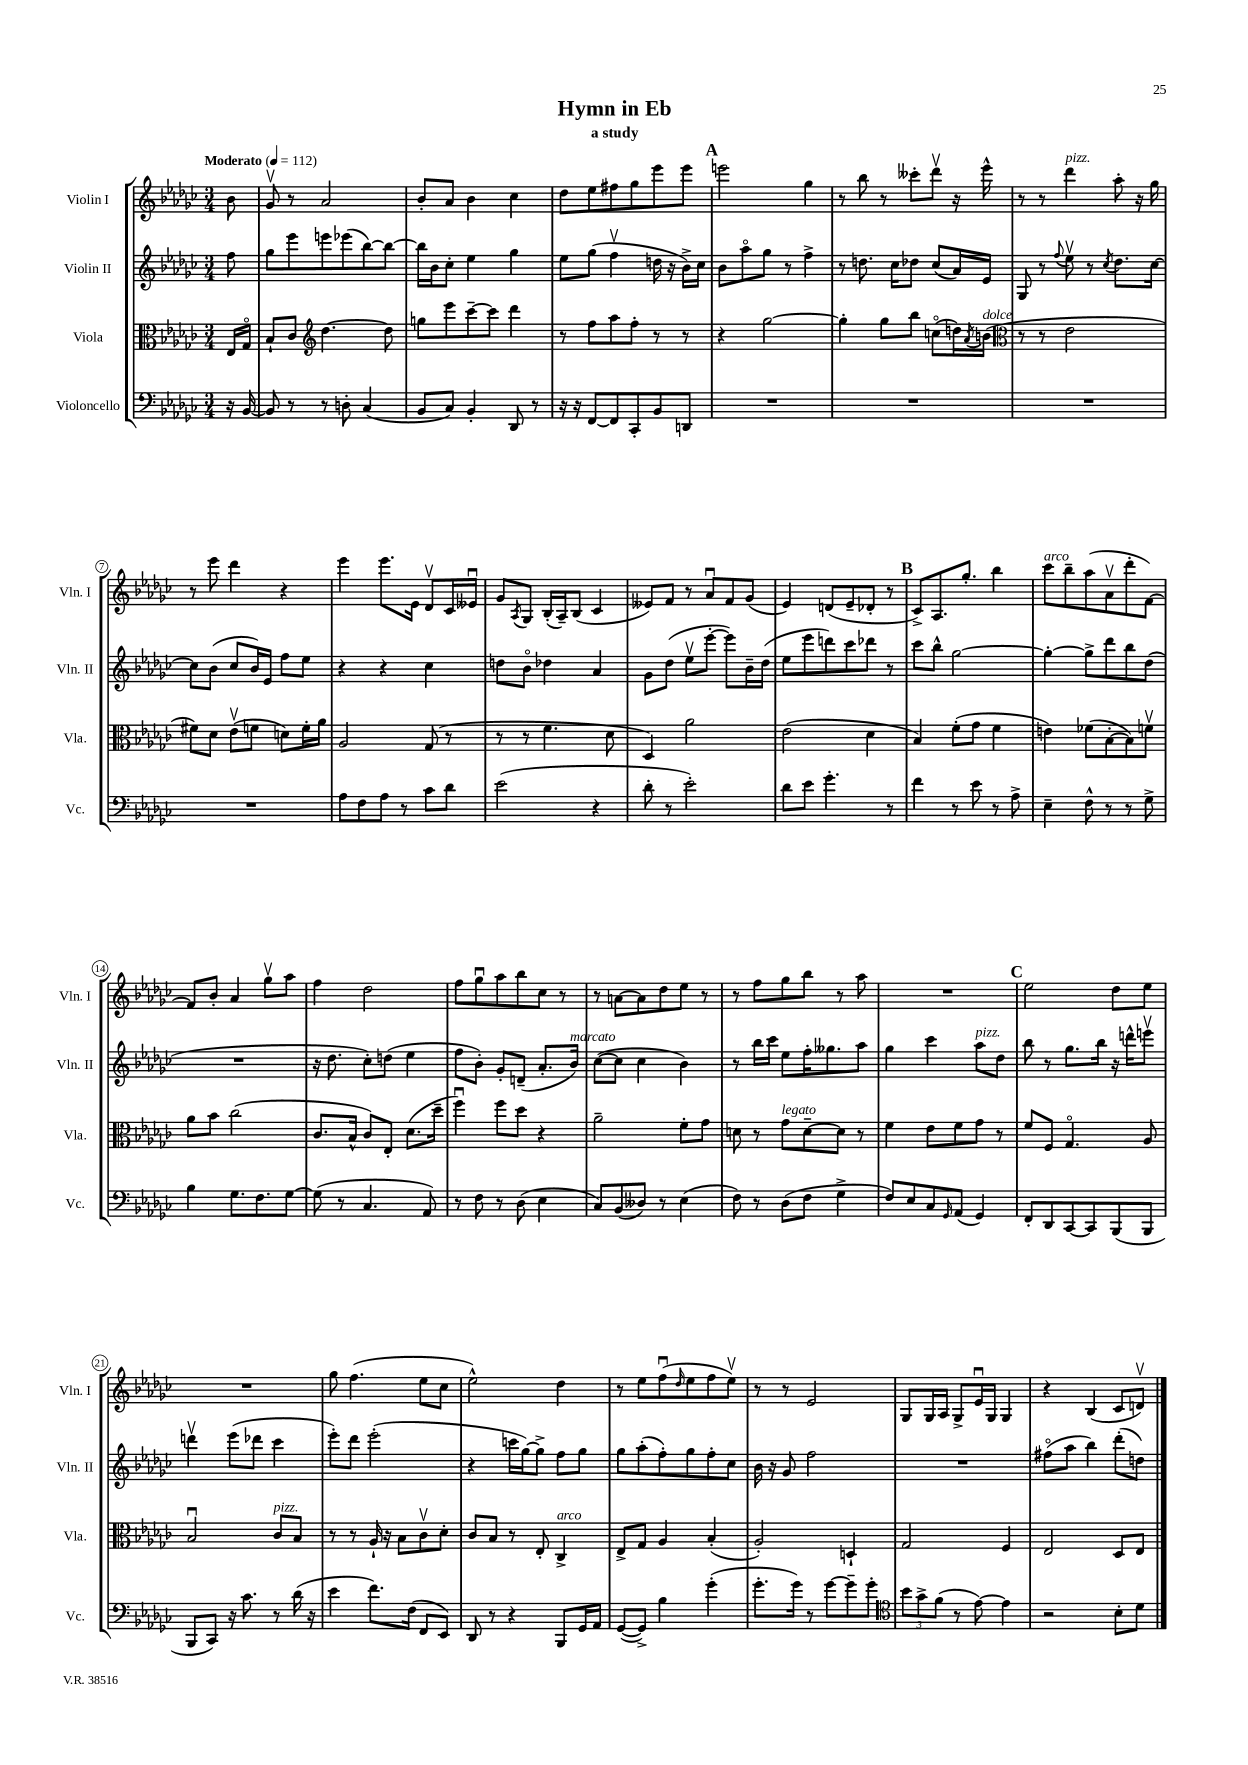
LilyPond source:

\header { title = "Hymn in Eb" subtitle = "a study" }
<<
\new StaffGroup <<
\new Staff = "s0" \with { instrumentName = "Violin I" shortInstrumentName = "Vln. I" } {
    \clef treble \key ges \major \numericTimeSignature \time 3/4 \partial 8 \tempo "Moderato" 4 = 112
    bes'8 |
    ges'8\upbow r8 aes'2 |
    bes'8-. aes'8 bes'4 ces''4 |
    des''8 ees''8 fis''8 ges''8 ees'''8 ees'''8 |
    \mark \markup { \bold "A" } e'''2 ges''4 |
    r8 bes''8 r8 ceses'''8-. des'''8\upbow r16 ees'''16-^ |
    r8 r8 des'''4^\markup { \italic "pizz." } aes''8-. r16 ges''16 |
    r8 ees'''8 des'''4 r4 |
    ees'''4 ees'''8. ees'16 des'8\upbow ces'16 eeses'16\downbow |
    ges'8 \acciaccatura { aes8 } ges8 bes16-.( aes16--) bes8( ces'4 |
    eeses'8) f'8 r8 aes'8\downbow f'8 ges'8( |
    ees'4) d'8( ees'8-- des'8-. r8 |
    \mark \markup { \bold "B" } ces'8->) aes8. ges''8.-. bes''4 |
    ces'''8^\markup { \italic "arco" } bes''8-- aes''8( aes'8\upbow des'''8-. f'8~) |
    f'8 bes'8-. aes'4 ges''8\upbow aes''8 |
    f''4 des''2 |
    f''8 ges''8\downbow aes''8 bes''8 ces''8 r8 |
    r8 a'8~ a'8 des''8 ees''8 r8 |
    r8 f''8 ges''8 bes''8 r8 aes''8 |
    R2. |
    \mark \markup { \bold "C" } ees''2 des''8 ees''8 |
    R2. |
    ges''8 f''4.( ees''8 ces''8 |
    ees''2-^) des''4 |
    r8 ees''8 f''8\downbow( \grace { des''16 } ees''8 f''8 ees''8\upbow) |
    r8 r8 ees'2 |
    ges8 ges16 aes16 ges8-> ees'16\downbow ges16 ges4 |
    r4 bes4( ces'8 d'8\upbow) \bar "|." |
}
\new Staff = "s1" \with { instrumentName = "Violin II" shortInstrumentName = "Vln. II" } {
    \clef treble \key ges \major \numericTimeSignature \time 3/4 \partial 8
    f''8 |
    ges''8 ees'''8 e'''8 ees'''8( bes''8~) bes''8~ |
    bes''16 bes'16 ces''8-. ees''4 ges''4 |
    ees''8 ges''8( f''4\upbow d''16 r16 bes'16->) ces''16 |
    \mark \markup { \bold "A" } bes'8 aes''8\flageolet ges''8 r8 f''4-> |
    r8 d''8. ces''16 des''8 ces''8( aes'16) ees'16 |
    ges8 r8 \appoggiatura { f''8 } ees''8\upbow r8 \acciaccatura { ces''8 } des''8. ces''16~ |
    ces''8 bes'8( ces''8 bes'16) ees'16 f''8 ees''8 |
    r4 r4 ces''4 |
    d''8 bes'8\flageolet des''4 aes'4 |
    ges'8 des''8( ees''8\upbow ees'''8~-. ees'''8) bes'16-- des''16( |
    ees''8 ees'''8 d'''8) ces'''8 des'''8 r8 |
    \mark \markup { \bold "B" } ces'''8 bes''8-^ ges''2~ |
    ges''4~-. ges''8-> des'''8 bes''8 des''8( |
    R2. |
    r16 des''8. ces''8-.) d''8( ees''4 |
    f''8 bes'8-.) ges'8-. d'8--( aes'8.-. bes'16^\markup { \italic "marcato" }) |
    ces''8~( ces''8 ces''4 bes'4) |
    r8 bes''16 ces'''16 ees''8 f''16-. geses''8. aes''8 |
    ges''4 ces'''4 aes''8^\markup { \italic "pizz." } des''8 |
    \mark \markup { \bold "C" } bes''8 r8 ges''8. bes''16 r16 d'''16-^ e'''8\upbow |
    d'''4\upbow ees'''8( des'''8 ces'''4 |
    ees'''8-.) des'''8 ees'''2-.( |
    r4 c'''16 ges''16~) ges''8-> f''8 ges''8 |
    ges''8 aes''8-.( f''8-.) ges''8 f''8-. ces''8 |
    bes'16 r16 ges'8 f''2 |
    R2. |
    fis''8\flageolet( aes''8 bes''4) des'''8-.( d''8) \bar "|." |
}
\new Staff = "s2" \with { instrumentName = "Viola" shortInstrumentName = "Vla." } {
    \clef alto \key ges \major \numericTimeSignature \time 3/4 \partial 8
    ees16 ges16\flageolet |
    bes8-! ces'8 \clef treble des''4.~ des''8 |
    g''8 ees'''8 ces'''8~-- ces'''8 des'''4 |
    r8 f''8 aes''8 f''8-. r8 r8 |
    \mark \markup { \bold "A" } r4 ges''2~ |
    ges''4-. ges''8 bes''8 c''8\flageolet( d''16) \acciaccatura { aes'8 } b'16^\markup { \italic "dolce" }( |
    \clef alto r8 r8 ees'2 |
    fis'8) des'8 ees'8\upbow( f'8 d'8) f'16-. aes'16 |
    aes2 ges8( r8 |
    r8 r8 f'4. des'8 |
    des4) aes'2 |
    ees'2( des'4 |
    \mark \markup { \bold "B" } bes4) f'8-.( ges'8 f'4 |
    e'4) fes'8( bes8~-. bes8) f'8\upbow |
    aes'8 bes'8 ces''2( |
    ces'8. bes16-^ ces'8) ees8-. des'8.( des''16-- |
    f''4\downbow) f''8 des''8 r4 |
    aes'2-- f'8-. ges'8 |
    d'8 r8 ges'8^\markup { \italic "legato" } d'8~-- d'8 r8 |
    f'4 ees'8 f'8 ges'8 r8 |
    \mark \markup { \bold "C" } f'8 f8 ges4.\flageolet aes8 |
    bes2\downbow ces'8^\markup { \italic "pizz." } bes8 |
    r8 r8 aes16-! r16 bes8 ces'8\upbow des'8-. |
    ces'8 bes8 r8 ees8-. ces4->^\markup { \italic "arco" } |
    ees8-> ges8 aes4 bes4-.( |
    aes2-.) d4-! |
    ges2 f4 |
    ees2 des8 ees8 \bar "|." |
}
\new Staff = "s3" \with { instrumentName = "Violoncello" shortInstrumentName = "Vc." } {
    \clef bass \key ges \major \numericTimeSignature \time 3/4 \partial 8
    r16 bes,16~ |
    bes,8 r8 r8 d8-. ces4( |
    bes,8 ces8) bes,4-. des,8 r8 |
    r16 r16 f,8~ f,8 ces,8-. bes,8 d,8 |
    \mark \markup { \bold "A" } R2. |
    R2. |
    R2. |
    R2. |
    aes8 f8 aes8 r8 ces'8 des'8 |
    ees'2( r4 |
    des'8-. r8 ees'2-.) |
    des'8 ees'8 ges'4.-. r8 |
    \mark \markup { \bold "B" } f'4 r8 ees'8 r8 aes8-> |
    ees4-- f8-^ r8 r8 ges8-> |
    bes4 ges8. f8. ges8~ |
    ges8( r8 ces4. aes,8) |
    r8 f8 r8 des8( ees4 |
    ces8) bes,8( deses8) r8 ees4( |
    f8) r8 des8( f8 ges4-> |
    f8) ees8 ces8 \grace { ges,16 } aes,8( ges,4) |
    \mark \markup { \bold "C" } f,8-. des,8 ces,8~ ces,8 bes,,8( bes,,8 |
    bes,,8 ces,8) r16 ces'8. r8 des'16( r16 |
    ees'4 f'8.) f16( f,8 ees,8) |
    des,8 r8 r4 bes,,8 ges,16 aes,16 |
    ges,8~( ges,8->) bes4 ges'4-.( |
    ges'8.-. ges'16) r8 ges'8~ ges'8-- ges'8-. |
    \clef tenor \tuplet 3/2 { bes'8 ges'8-> f'8( } r8 ees'8~) ees'4 |
    r2 bes8-. des'8 \bar "|." |
}
>>
>>
\layout { \context { \Score \override BarNumber.stencil = #(make-stencil-circler 0.1 0.3 ly:text-interface::print) } }
